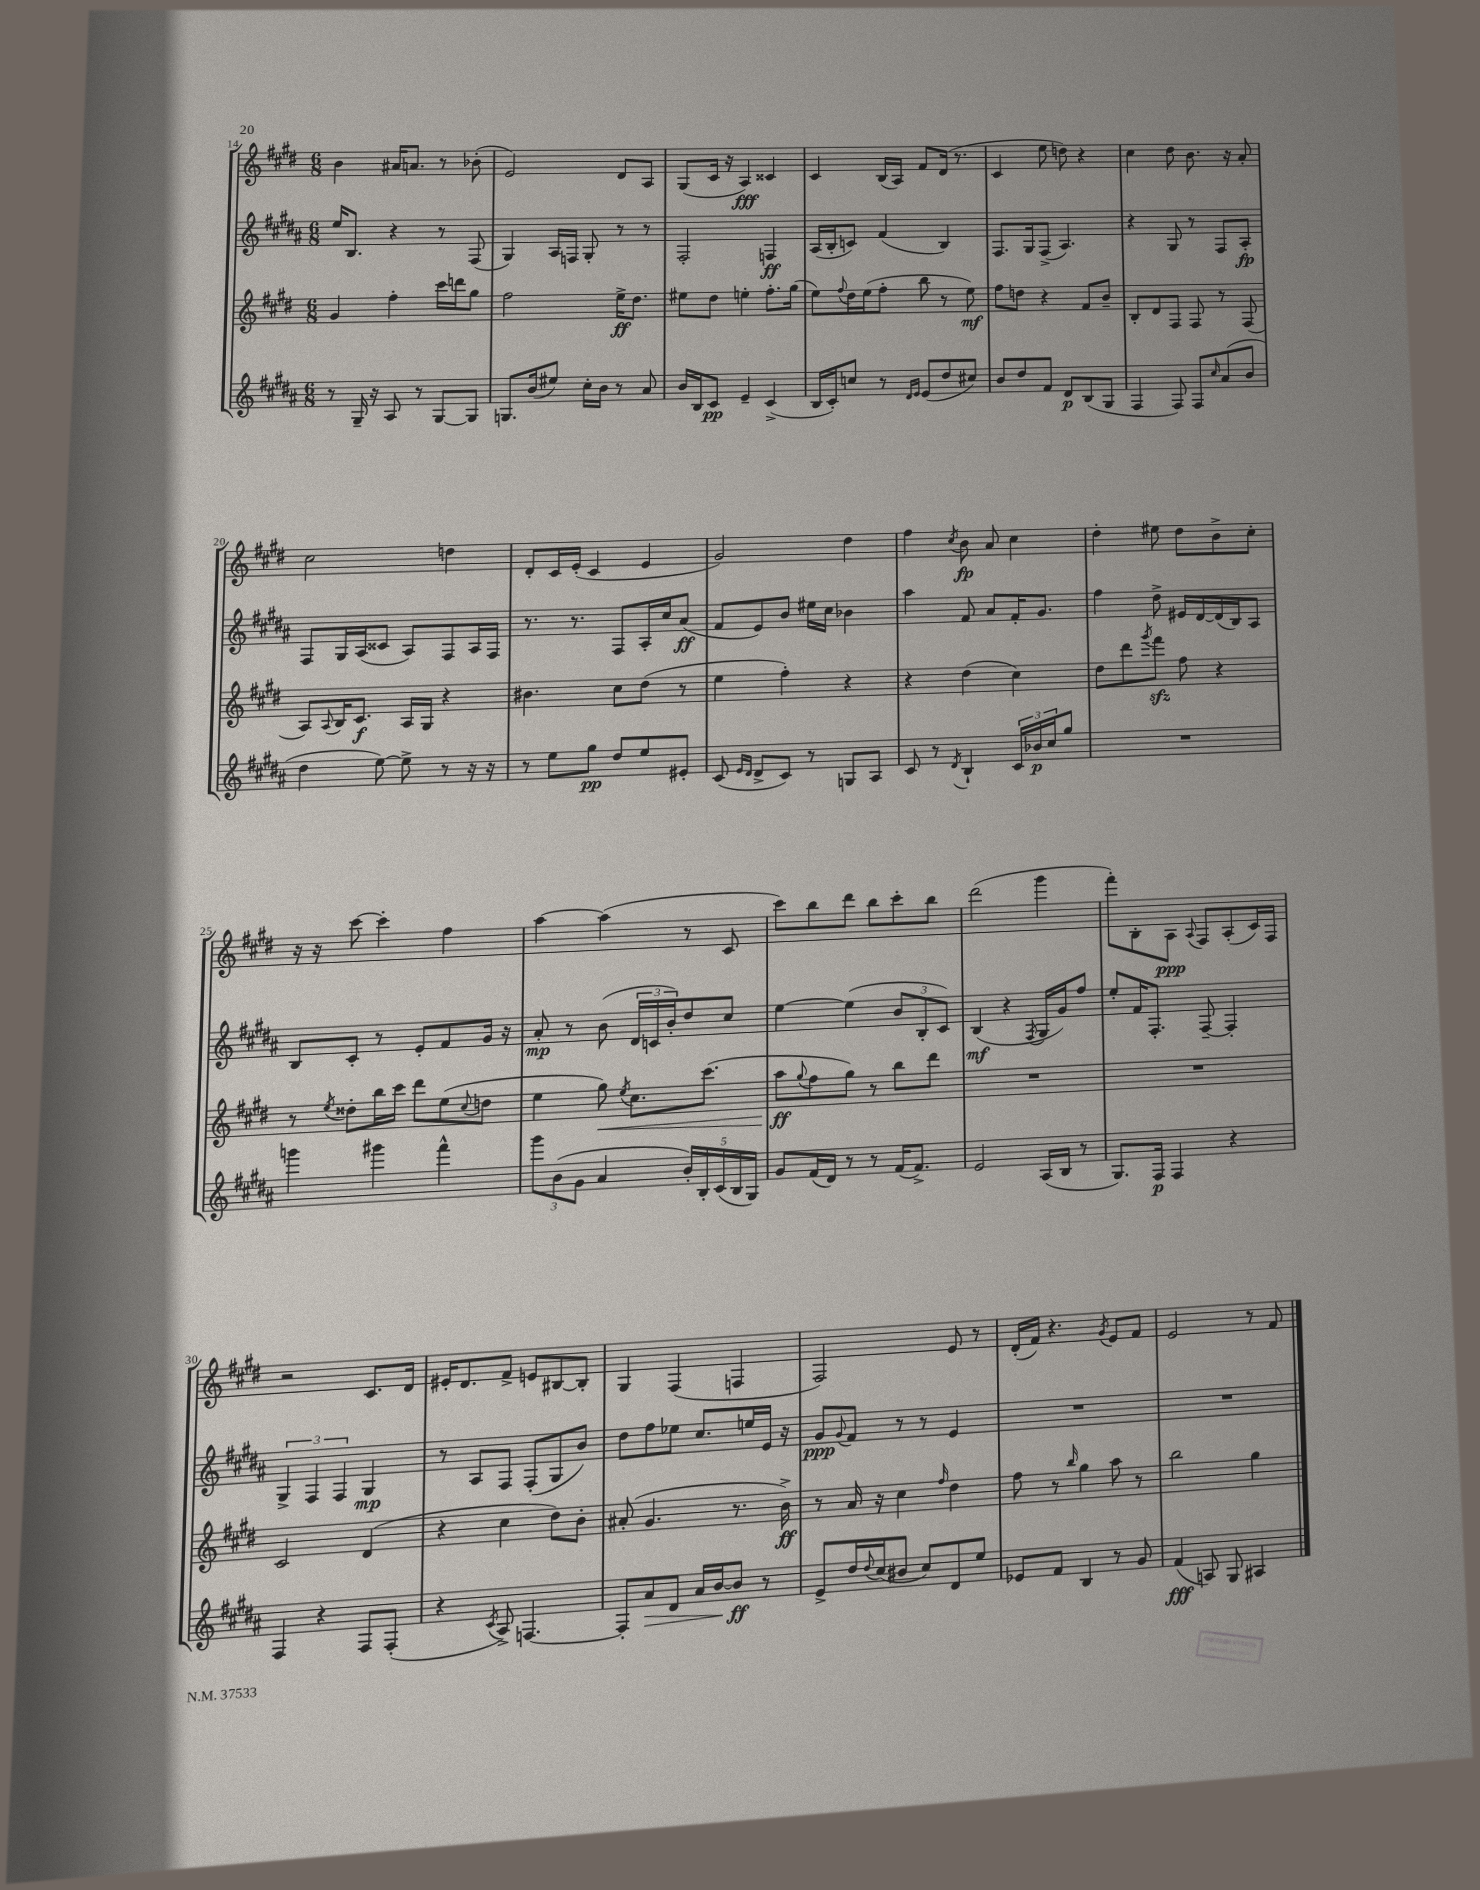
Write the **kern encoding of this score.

**kern	**dynam	**kern	**dynam	**kern	**dynam	**kern	**dynam
*part4	*part4	*part3	*part3	*part2	*part2	*part1	*part1
*staff4	*staff4	*staff3	*staff3	*staff2	*staff2	*staff1	*staff1
*clefG2	*	*clefG2	*	*clefG2	*	*clefG2	*
*k[f#c#g#d#a#]	*	*k[f#c#g#d#]	*	*k[f#c#g#d#a#]	*	*k[f#c#g#d#]	*
*M6/8	*	*M6/8	*	*M6/8	*	*M6/8	*
=14	=14	=14	=14	=14	=14	=14	=14
8r	.	4g#/	.	16ee/KL	.	4b\	.
.	.	.	.	8.B/J	.	.	.
16G#~/	.	.	.	.	.	.	.
16r	.	.	.	.	.	.	.
8A#/	.	4ff#'\	.	4r	.	16a#X/KL	.
.	.	.	.	.	.	8.an/J	.
8r	.	.	.	.	.	.	.
[8G#/L	.	16ccc#\LL	.	8r	.	8r	.
.	.	16dddn\J	.	.	.	.	.
8G#/J]	.	8gg#\J	.	(8F#/	.	(8b-X'\	.
=15	=15	=15	=15	=15	=15	=15	=15
8.Gn/L	.	2ff#\	.	4G#/)	.	2e/)	.
(16b/k	.	.	.	.	.	.	.
8ee#X/J)	.	.	.	16A#/LL	.	.	.
.	.	.	.	16Fn/JJ	.	.	.
16cc#'\LL	.	.	.	8G#'/	.	.	.
16b\JJ	.	.	.	.	.	.	.
8r	.	16ee^\KL	ff	8r	.	8d#/L	.
.	.	8.dd#\J	.	.	.	.	.
8a#/	.	.	.	8r	.	8A/J	.
=16	=16	=16	=16	=16	=16	=16	=16
16b/LL	.	8ee#X\L	.	2F#'/	.	(8G#/L	.
16B/J	.	.	.	.	.	.	.
8c#/J	pp	8dd#\J	.	.	.	16c#/Jk	.
.	.	.	.	.	.	16r	.
4e~/	.	4een'\	.	.	.	4A/)	fff
(4c#^/	.	8.ff#'\L	.	4Fn/	ff	4c##X/	.
.	.	(16gg#\Jk	.	.	.	.	.
=17	=17	=17	=17	=17	=17	=17	=17
16B/LL	.	8ee\L)	.	(16A#/LL	.	4c#/	.
16c#'/J)	.	.	.	16B'/J	.	.	.
.	.	8qqff#/	.	.	.	.	.
8ccn/J	.	16dd#\L	.	8cn/J)	.	.	.
.	.	(16ee\J	.	.	.	.	.
8r	.	8ff#'\J	.	(4f#/	.	(16B/LL	.
.	.	.	.	.	.	16A/JJ)	.
16qqd#/LL	.	.	.	.	.	.	.
16qqe/JJ	.	.	.	.	.	.	.
(8e/L	.	8bb\	.	.	.	8f#/L	.
8dd#/	.	8r	.	4B/)	.	(16d#/Jk	.
.	.	.	.	.	.	8.r	.
8cc#X/J)	.	8ee\)	mf	.	.	.	.
=18	=18	=18	=18	=18	=18	=18	=18
8b/L	.	8ff#\L	.	8.F#/L	.	4c#/	.
8dd#/	.	8ddn\J	.	.	.	.	.
.	.	.	.	16G#/k	.	.	.
8f#/J	.	4r	.	(8F#^/J	.	8ee\	.
8d#/L	p	.	.	4.A#/)	.	8ddn\)	.
(8B/	.	8f#/L	.	.	.	4r	.
8G#/J	.	8b~/J	.	.	.	.	.
=19	=19	=19	=19	=19	=19	=19	=19
4F#/	.	8B'/L	.	4r	.	4cc#\	.
.	.	8d#/	.	.	.	.	.
8F#/)	.	8F#/J	.	8G#/	.	8dd#\	.
8F#/L	.	8F#/	.	8r	.	8.b\	.
16qqcc#/	.	.	.	.	.	.	.
(8a#/	.	8r	.	8F#/L	.	.	.
.	.	.	.	.	.	16r	.
8b/J	.	(8F#/	.	8A#'/J	fp	8a'/	.
!!LO:LB:g=z
=20	=20	=20	=20	=20	=20	=20	=20
4dd#\	.	8A/L)	.	8F#/L	.	2cc#\	.
.	.	8qqA/	.	.	.	.	.
.	.	16B/K	.	16G#/L	.	.	.
.	.	8.c#/J	f	(16A#/J	.	.	.
[8ee\)	.	.	.	8c##X/J	.	.	.
8ee^\]	.	16A/LL	.	8A#/L)	.	.	.
.	.	16G#/JJ	.	.	.	.	.
8r	.	4r	.	8F#/	.	4ddn\	.
16r	.	.	.	16A#/L	.	.	.
16r	.	.	.	16F#/JJ	.	.	.
=21	=21	=21	=21	=21	=21	=21	=21
8r	.	4.b#X\	.	8.r	.	8d#'/L	.
8ee\L	.	.	.	.	.	16c#/L	.
.	.	.	.	8.r	.	(16e'/JJ	.
8gg#\J	pp	.	.	.	.	4c#/	.
8dd#/L	.	8cc#\L	.	8F#/L	.	.	.
8ee/	.	(8dd#\J	.	16A#'/L	.	4e/	.
.	.	.	.	16cc#/J	.	.	.
8e#X'/J	.	8r	.	(8a#/J	ff	.	.
=22	=22	=22	=22	=22	=22	=22	=22
(8c#/	.	4ee\	.	8f#/L	.	2g#/)	.
16qqe/LL	.	.	.	.	.	.	.
16qqd#/JJ	.	.	.	.	.	.	.
8d#^/L	.	.	.	8e/)	.	.	.
8c#/J)	.	4ff#'\)	.	8b/J	.	.	.
8r	.	.	.	16ee#X\LL	.	.	.
.	.	.	.	16cc#\JJ	.	.	.
8Gn/L	.	4r	.	4b-X\	.	4dd#\	.
8A#/J	.	.	.	.	.	.	.
=23	=23	=23	=23	=23	=23	=23	=23
8c#/	.	4r	.	4aa#\	.	4ff#\	.
8r	.	.	.	.	.	.	.
8qd#/	.	.	.	.	.	8qcc#/	.
4B`/	.	(4dd#\	.	8f#/	.	8b\	fp
.	.	.	.	8a#/L	.	8a/	.
24c#/LL	.	4cc#\)	.	16f#'/K	.	4cc#\	.
24b-X/	p	.	.	.	.	.	.
.	.	.	.	8.g#/J	.	.	.
24cc#/J	.	.	.	.	.	.	.
8gg#/J	.	.	.	.	.	.	.
=24	=24	=24	=24	=24	=24	=24	=24
2.r	.	8dd#\L	.	4ff#\	.	4dd#'\	.
.	.	8ddd#\	.	.	.	.	.
.	.	8qggg#/	.	.	.	.	.
.	.	8fff#zz\J	.	8dd#^\	.	8ee#X\	.
.	.	8ff#\	.	16e#X/LL	.	8dd#\L	.
.	.	.	.	[16d#/	.	.	.
.	.	4r	.	(16d#/]	.	8b^\	.
.	.	.	.	16B/J)	.	.	.
.	.	.	.	8A#/J	.	8cc#'\J	.
!!LO:LB:g=z
=25	=25	=25	=25	=25	=25	=25	=25
4gggn\	.	8r	.	8B/L	.	16r	.
.	.	.	.	.	.	16r	.
.	.	8qee/	.	.	.	.	.
.	.	8dd##X'\L	.	8c#'/J	.	[8ccc#\	.
4ggg#X\	.	16bb\L	.	8r	.	4ccc#'\]	.
.	.	16ccc#\JJ	.	.	.	.	.
.	.	8ddd#\L	.	8e'/L	.	.	.
4fff#^^\	.	(8ee\	.	8f#/	.	4ff#\	.
.	.	8qqcc#/	.	.	.	.	.
.	.	8ddn\J	.	16g#/Jk	.	.	.
.	.	.	.	16r	.	.	.
=26	=26	=26	=26	=26	=26	=26	=26
12ggg#\L	.	4ee\	.	8a#'/	mp	[4aa\	.
(12b\	.	.	.	.	.	.	.
.	.	.	.	8r	.	.	.
12g#\J	.	.	.	.	.	.	.
!	!	!	!LO:HP:b	!	!	!	!
4a#/	.	8gg#\)	<	(8b\	.	(4aa\]	.
.	.	8qee/	.	.	.	.	.
.	.	8.cc#\L	.	24d#/LL	.	.	.
.	.	.	.	24cn/	.	.	.
.	.	.	.	24b'/J)	.	.	.
20b'/LL)	.	.	.	8dd#/	.	8r	.
20B'/	.	.	.	.	.	.	.
.	.	(8.ccc#\J	.	.	.	.	.
(20c#/	.	.	.	.	.	.	.
.	.	.	.	8cc#/J	.	8c#/	.
20B/	.	.	.	.	.	.	.
20G#/JJ)	.	.	.	.	.	.	.
=27	=27	=27	=27	=27	=27	=27	=27
8g#/L	.	8aa\L	ff	[4ee\	.	8ccc#\L)	.
.	.	8qqgg#/	.	.	.	.	.
(16f#/L	.	8ff#\	[	.	.	8bb\	.
16d#/JJ)	.	.	.	.	.	.	.
8r	.	8gg#\J)	.	(4ee\]	.	8ddd#\J	.
8r	.	8r	.	.	.	8bb\L	.
(16f#/KL	.	8bb\L	.	12b/L	.	8ccc#'\	.
8.f#^/J)	.	.	.	.	.	.	.
.	.	.	.	12B'/	.	.	.
.	.	8ddd#\J	.	.	.	8bb\J	.
.	.	.	.	12c#/J)	.	.	.
=28	=28	=28	=28	=28	=28	=28	=28
2e/	.	2.r	.	(4B/	mf	(2ddd#\	.
.	.	.	.	4r	.	.	.
.	.	.	.	8qF#/	.	.	.
(16A#/LL	.	.	.	16G#/LL	.	4ggg#\	.
16B/JJ	.	.	.	16g#/J)	.	.	.
8r	.	.	.	8ff#/J	.	.	.
=29	=29	=29	=29	=29	=29	=29	=29
8.G#/L)	.	2.r	.	8ee'/L	.	8fff#'\L)	.
.	.	.	.	16f#/K	.	8B'\	.
16F#/Jk	p	.	.	8.F#'/J	.	.	.
4F#/	.	.	.	.	.	8A\J	ppp
.	.	.	.	.	.	8qqA/	.
.	.	.	.	[8F#~/	.	8F#/L	.
4r	.	.	.	4F#'/]	.	(8A'/	.
.	.	.	.	.	.	16c#/L)	.
.	.	.	.	.	.	16F#/JJ	.
!!LO:LB:g=z
=30	=30	=30	=30	=30	=30	=30	=30
4F#/	.	2c#/	.	6G#^/	.	2r	.
.	.	.	.	6F#/	.	.	.
4r	.	.	.	.	.	.	.
.	.	.	.	6F#/	.	.	.
8F#/L	.	(4d#/	.	4G#/	mp	8.c#/L	.
(8F#'/J	.	.	.	.	.	.	.
.	.	.	.	.	.	16d#/Jk	.
=31	=31	=31	=31	=31	=31	=31	=31
4r	.	4r	.	8r	.	16e#X'/KL	.
.	.	.	.	.	.	8.d#/	.
.	.	.	.	8A#/L	.	.	.
8qc#/	.	.	.	.	.	.	.
8A#^/)	.	4cc#\	.	8F#/J	.	8f#^/J	.
[4.Fn/	.	.	.	(8F#'/L	.	8en/L	.
.	.	8dd#\L)	.	8G#/	.	[8B#X/	.
.	.	8b'\J	.	8b/J)	.	8B#'/J]	.
=32	=32	=32	=32	=32	=32	=32	=32
8F'/L]	.	(8a#X'/	.	8dd#\L	.	4G#/	.
!	!LO:HP:b	!	!	!	!	!	!
8a#/	>	4.g#/	.	8ff#\	.	.	.
8d#/J	.	.	.	8ee-X\J	.	(4F#/	.
16a#/LL	.	.	.	8.cc#/L	.	.	.
[16b/J	.	.	.	.	.	.	.
8b/J]	ff	8.r	.	.	.	4Fn/	.
.	.	.	.	16een/L	.	.	.
8r	]	.	.	16e/JJ	.	.	.
.	.	16b^\)	ff	16r	.	.	.
=33	=33	=33	=33	=33	=33	=33	=33
8e^/L	.	8r	.	8g#/L	ppp	2F#/)	.
.	.	.	.	8qqg#/	.	.	.
16dd#/L	.	16a/	.	8f#/J	.	.	.
8qqdd#/	.	.	.	.	.	.	.
(16cc#/J	.	16r	.	.	.	.	.
8b#X/J	.	4cc#\	.	8r	.	.	.
8cc#/L)	.	.	.	8r	.	.	.
.	.	16qqff#/	.	.	.	.	.
8d#/	.	4dd#\	.	4e/	.	8e/	.
8ee/J	.	.	.	.	.	8r	.
=34	=34	=34	=34	=34	=34	=34	=34
8e-X/L	.	8ff#\	.	2.r	.	(16d#'/LL	.
.	.	.	.	.	.	16f#/JJ)	.
8f#/J	.	8r	.	.	.	4.r	.
.	.	16qqbb/	.	.	.	.	.
4B/	.	4gg#\	.	.	.	.	.
.	.	.	.	.	.	8qg#/	.
8r	.	8aa\	.	.	.	8e/L	.
8g#/	.	8r	.	.	.	8f#/J	.
=35	=35	=35	=35	=35	=35	=35	=35
(4f#/	fff	2bb\	.	2.r	.	2e/	.
8An/)	.	.	.	.	.	.	.
8G#/	.	.	.	.	.	.	.
4A#X/	.	4gg#\	.	.	.	8r	.
.	.	.	.	.	.	8f#/	.
==	==	==	==	==	==	==	==
*-	*-	*-	*-	*-	*-	*-	*-
